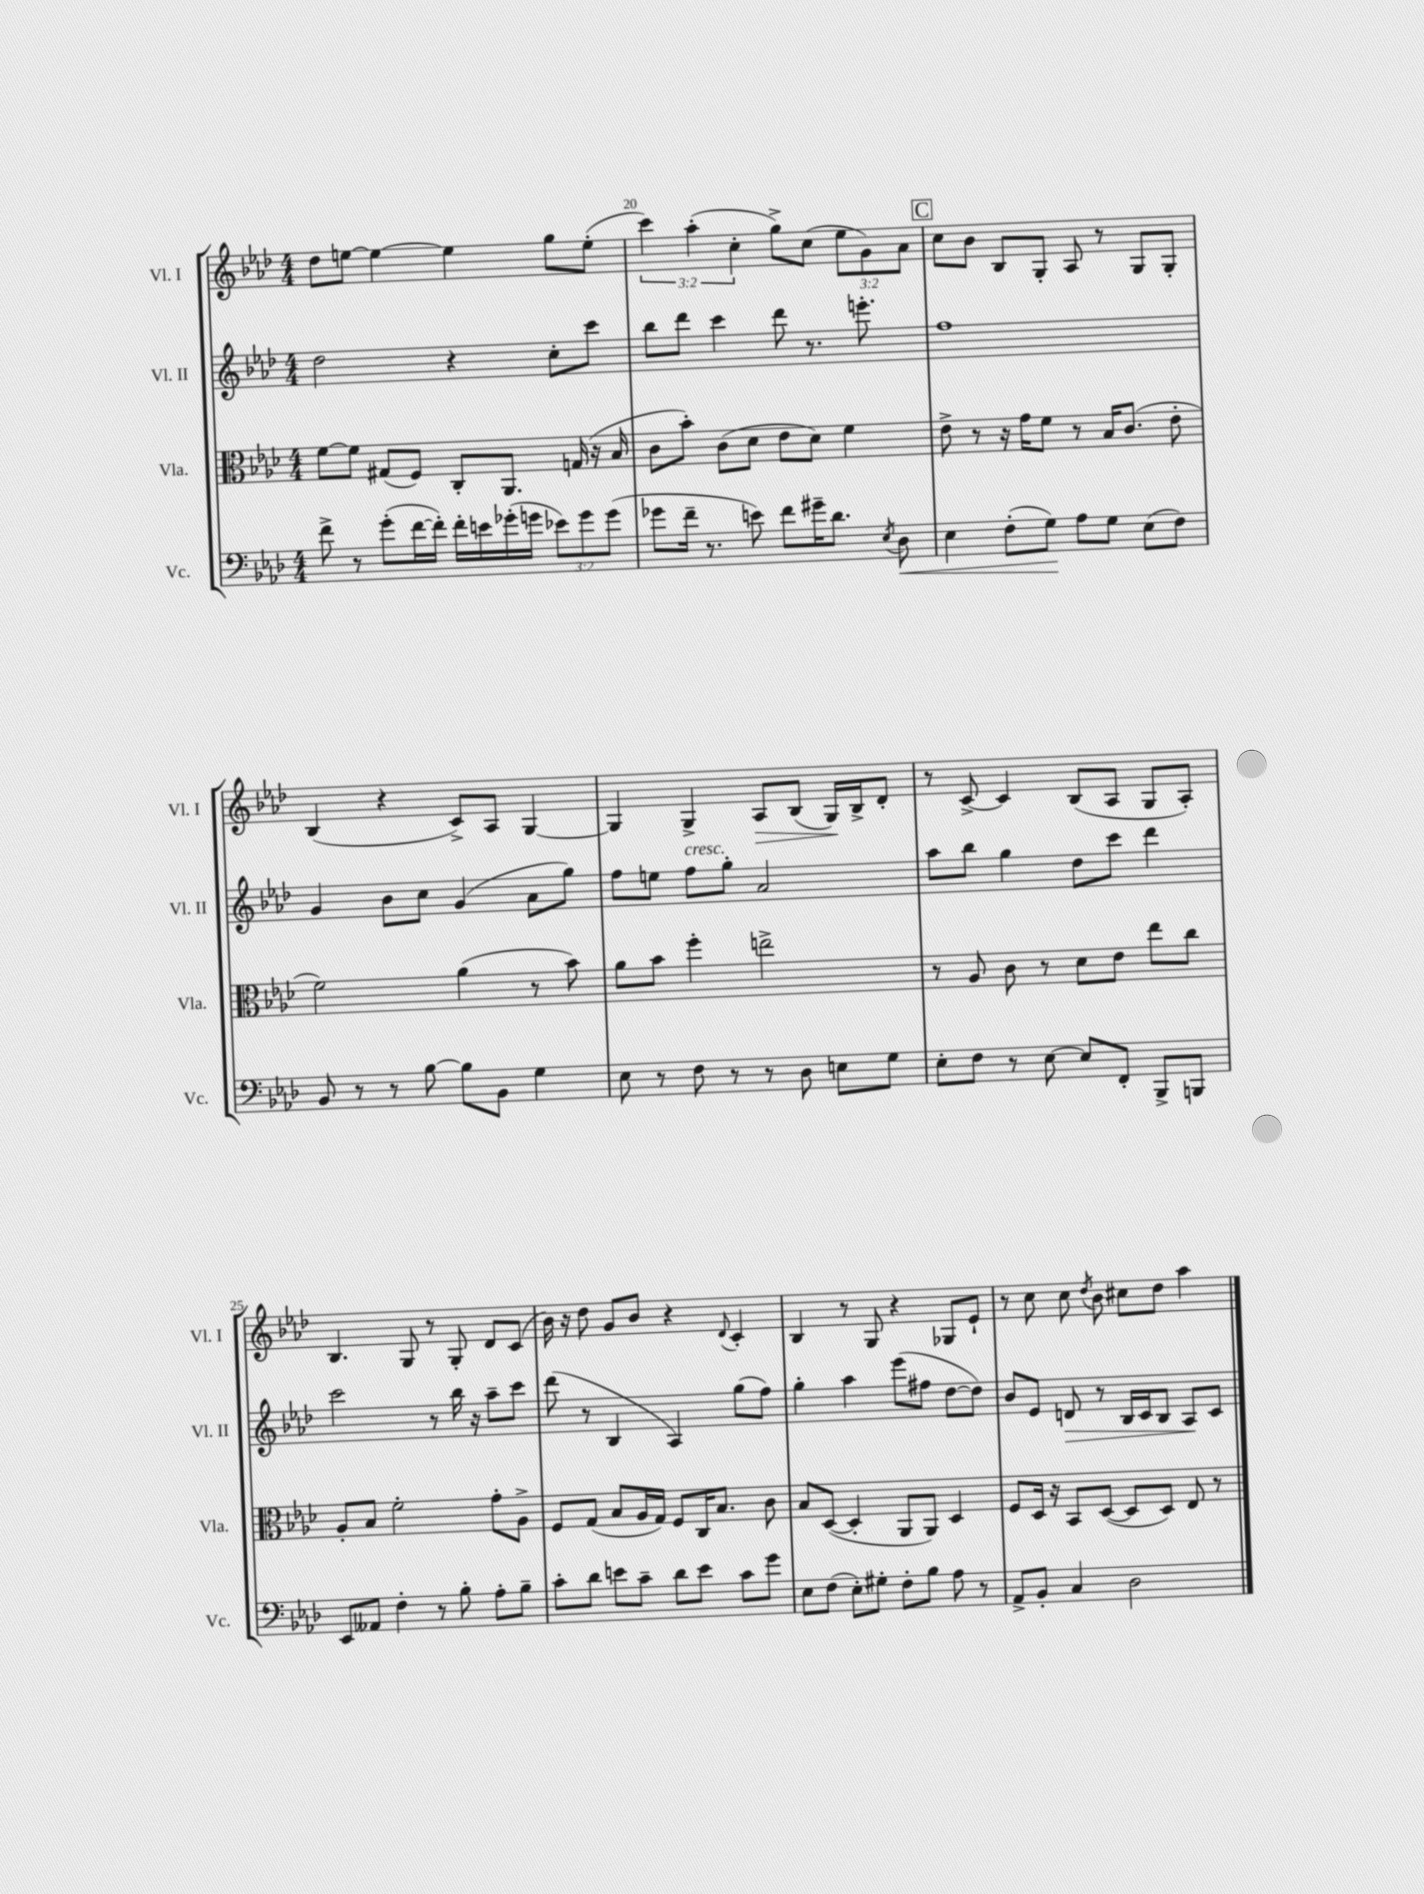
<<
\new StaffGroup <<
\new Staff = "s0" \with { instrumentName = "Vl. I" shortInstrumentName = "Vl. I" } {
    \clef treble \key aes \major \numericTimeSignature \time 4/4 \override Staff.TupletNumber.text = #tuplet-number::calc-fraction-text
    \autoBeamOff des''8[ e''8]~ e''4~ e''4 g''8[ e''8]-.( |
    \tuplet 3/2 { c'''4) aes''4-.( c''4-. } g''8[->) c''8]( \tuplet 3/2 { ees''8[ g'8) aes'8] } |
    \mark \markup { \box "C" } c''8[ bes'8] bes8[ g8]-. aes8 r8 g8[ g8]-. |
    bes4( r4 c'8[->) aes8] g4~ |
    g4 g4-> aes8[\> bes8]( g16[\!) bes16-> des'8]-. |
    r8 c'8~-> c'4 bes8[( aes8] g8[ aes8]-.) |
    bes4. g8 r8 g8-. des'8[ c'8]( |
    bes'16) r16 des''8 g'8[ bes'8] r4 \appoggiatura { des'8 } c'4-. |
    bes4 r8 g8 r4 ges8[ ees'8]-! |
    r8 c''8 c''8 \acciaccatura { des''8 } bes'8 cis''8[ des''8] aes''4 \bar "|." |
}
\new Staff = "s1" \with { instrumentName = "Vl. II" shortInstrumentName = "Vl. II" } {
    \clef treble \key aes \major \numericTimeSignature \time 4/4
    \autoBeamOff des''2 r4 c''8[-. c'''8] |
    bes''8[ des'''8] c'''4 des'''8 r8. e'''8.-. |
    \mark \markup { \box "C" } f''1 |
    g'4 bes'8[ c''8] g'4( aes'8[ g''8]) |
    f''8[ e''8] f''8[^\markup { \italic "cresc." } g''8]-. aes'2 |
    aes''8[ bes''8] g''4 des''8[ c'''8] des'''4 |
    c'''2 r8 bes''16 r16 aes''8[-- c'''8] |
    des'''8( r8 bes4 aes4) g''8[( f''8]) |
    g''4-. aes''4 ees'''8[( fis''8] des''8[~ des''8]) |
    bes'8[ ees'8] d'8\> r8 bes16[ c'16 bes8] aes8[\! c'8] \bar "|." |
}
\new Staff = "s2" \with { instrumentName = "Vla." shortInstrumentName = "Vla." } {
    \clef alto \key aes \major \numericTimeSignature \time 4/4
    \autoBeamOff f'8[~ f'8] gis8[( f8]) c8[-. aes,8.] g16( r16 bes16 |
    c'8[ bes'8]-.) c'8[( des'8] ees'8[ des'8]) f'4 |
    \mark \markup { \box "C" } ees'8-> r8 r16 g'16[ f'8] r8 bes16[ c'8.]( ees'8-. |
    f'2) aes'4( r8 bes'8) |
    aes'8[ bes'8] f''4-. e''2-> |
    r8 aes8 c'8 r8 des'8[ ees'8] ees''8[ c''8] |
    aes8[-. bes8] f'2-. g'8[-. aes8]-> |
    f8[ g8]( bes8[ aes16 g16]) f8[ c16 bes8.] c'8 |
    bes8[ des8]~( des4-. aes,8[ aes,8]) des4 |
    f8[ des16] r16 bes,8[ des8]~( des8[ des8]) ees8 r8 \bar "|." |
}
\new Staff = "s3" \with { instrumentName = "Vc." shortInstrumentName = "Vc." } {
    \clef bass \key aes \major \numericTimeSignature \time 4/4 \override Staff.TupletNumber.text = #tuplet-number::calc-fraction-text
    \autoBeamOff f'8-> r8 g'8[-.( f'16~ f'16]-.) f'16[-. e'16 ges'16-.( g'16] \tuplet 3/2 { ees'8[) g'8 g'8]( } |
    ges'8[ f'16]-- r8. e'8) f'8[ gis'16-- des'8.] \acciaccatura { ees8 } des8\< |
    \mark \markup { \box "C" } ees4 f8[-.( g8]\!) aes8[ g8] ees8[( f8]) |
    bes,8 r8 r8 bes8~ bes8[ bes,8] g4 |
    ees8 r8 f8 r8 r8 des8 e8[ g8] |
    ees8[-. f8] r8 ees8~ ees8[ f,8]-. bes,,8[-> b,,8] |
    ees,8[ aeses,8] f4-. r8 bes8-. aes8[-. bes8]-- |
    c'8[-. des'8] e'8[ c'8]-- des'8[ e'8] c'8[ g'8] |
    ees8[ f8]( ees8[-.) gis8]-. f8[-. bes8] aes8 r8 |
    aes,8[-> bes,8]-. c4 des2 \bar "|." |
}
>>
>>
\layout { \context { \Score currentBarNumber = #19 \override BarNumber.break-visibility = ##(#f #t #t) barNumberVisibility = #(every-nth-bar-number-visible 5) } }
